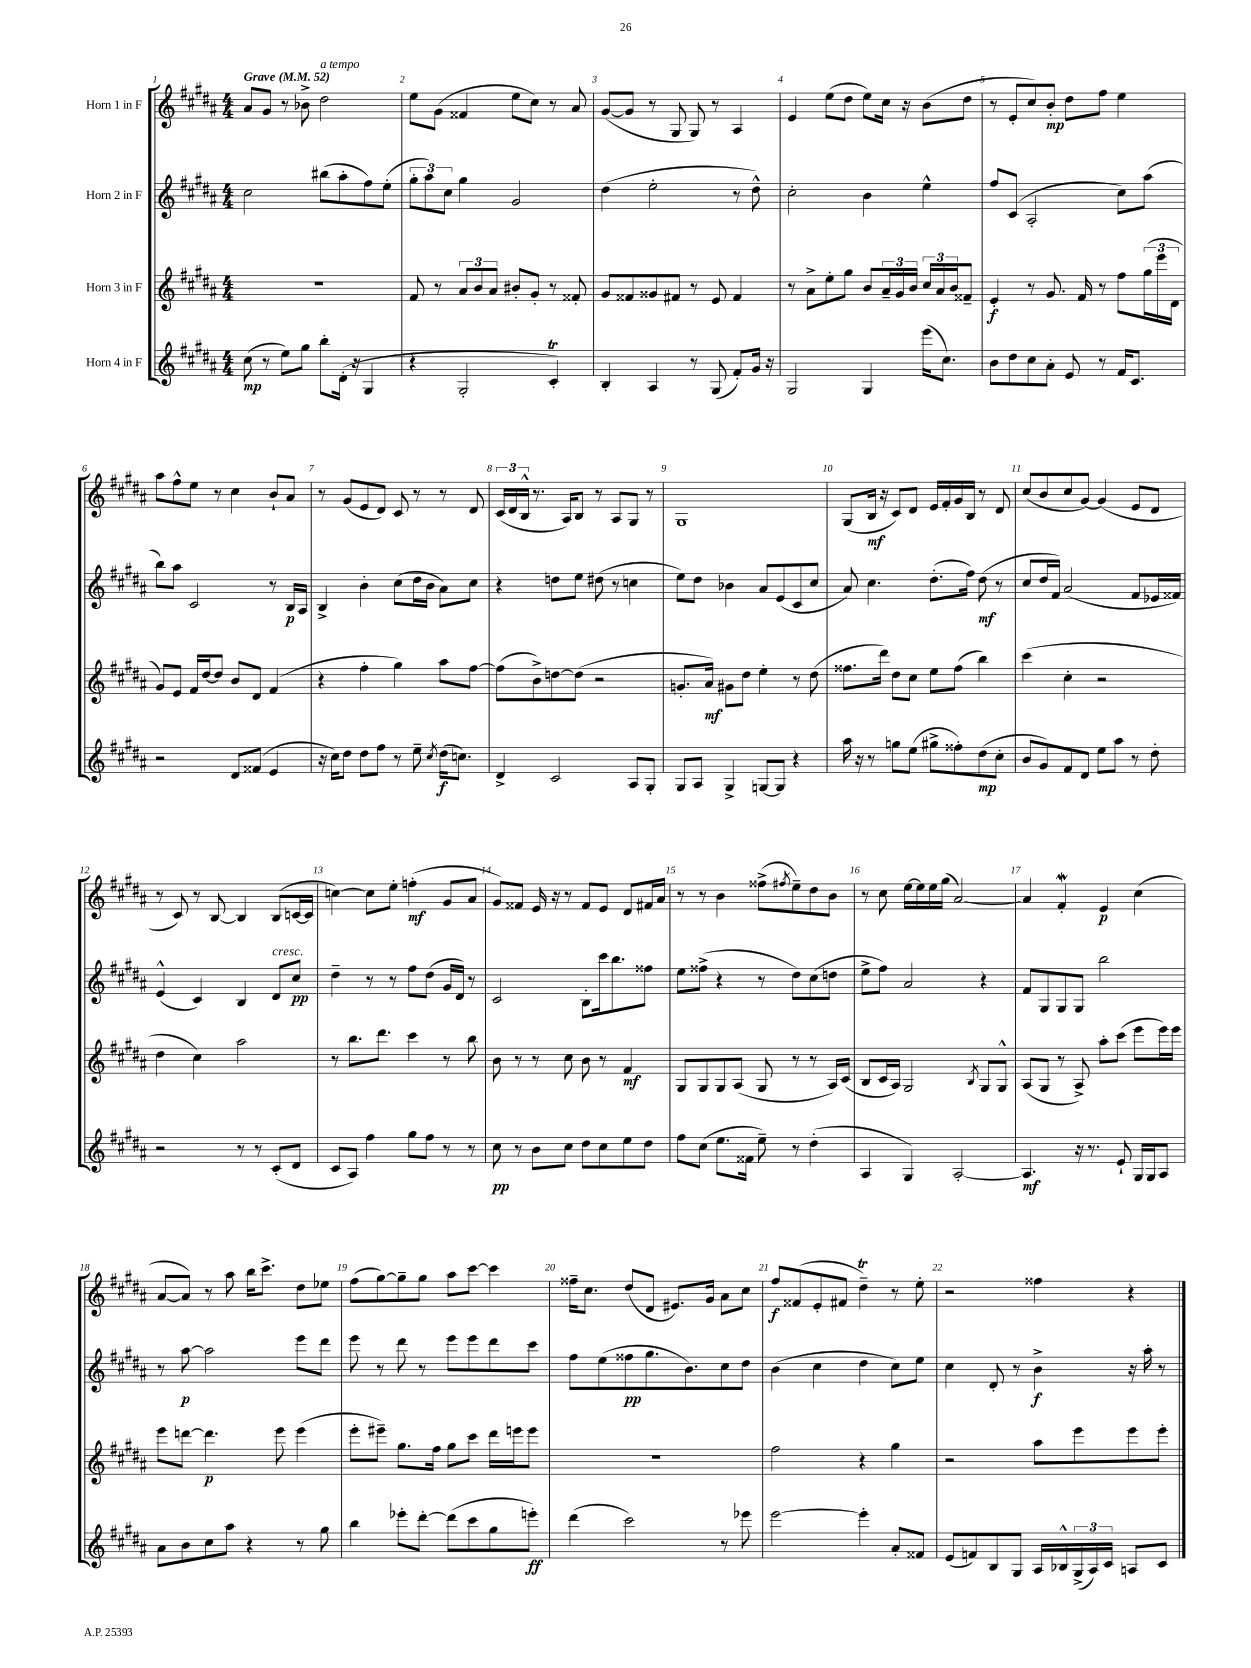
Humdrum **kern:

**kern	**dynam	**kern	**dynam	**kern	**dynam	**kern	**dynam
*part4	*part4	*part3	*part3	*part2	*part2	*part1	*part1
*staff4	*staff4	*staff3	*staff3	*staff2	*staff2	*staff1	*staff1
*I"Horn 4 in F	*	*I"Horn 3 in F	*	*I"Horn 2 in F	*	*I"Horn 1 in F	*
*clefG2	*	*clefG2	*	*clefG2	*	*clefG2	*
*k[f#c#g#d#a#]	*	*k[f#c#g#d#a#]	*	*k[f#c#g#d#a#]	*	*k[f#c#g#d#a#]	*
*M4/4	*	*M4/4	*	*M4/4	*	*M4/4	*
*MM52	*	*MM52	*	*MM52	*	*MM52	*
=1	=1	=1	=1	=1	=1	=1	=1
!	!	!	!	!	!	!LO:TX:a:B:t=Grave	!
(8cc#\	mp	1r	.	2cc#\	.	8a#/L	.
8r	.	.	.	.	.	8g#/J	.
8ee\L)	.	.	.	.	.	8r	.
8gg#\J	.	.	.	.	.	8b-X^\	.
!	!	!	!	!	!	!LO:TX:a:i:t=a tempo	!
8bb'\L	.	.	.	(8bb#X\L	.	2dd#\	.
(16d#'\Jk	.	.	.	8aa#'\	.	.	.
16r	.	.	.	.	.	.	.
4G#/	.	.	.	8ff#\)	.	.	.
.	.	.	.	(8ee'\J	.	.	.
=2	=2	=2	=2	=2	=2	=2	=2
4r	.	8f#/	.	12gg#'\L	.	8ee\L	.
.	.	.	.	12aa#\)	.	.	.
.	.	8r	.	.	.	(8g#\J	.
.	.	.	.	12cc#\J	.	.	.
2G#'/	.	12a#/L	.	4gg#\	.	4f##X/	.
.	.	12b/	.	.	.	.	.
.	.	12a#/J	.	.	.	.	.
.	.	8b#X'/L	.	2g#/	.	8ee\L	.
.	.	8g#'/J	.	.	.	8cc#\J)	.
4c#T'/)	.	8r	.	.	.	8r	.
.	.	8f##X'/	.	.	.	8a#/	.
=3	=3	=3	=3	=3	=3	=3	=3
4B'/	.	8g#/L	.	(4dd#\	.	([8g#/L	.
.	.	8f##X/	.	.	.	8g#/J]	.
4A#/	.	8g##X/	.	2ee'\	.	8r	.
.	.	8f#X/J	.	.	.	8G#/	.
8r	.	8r	.	.	.	8G#/)	.
(8G#/	.	8e/	.	.	.	8r	.
8f#'/L)	.	4f#/	.	8r	.	4A#/	.
16g#/Jk	.	.	.	8dd#^^\)	.	.	.
16r	.	.	.	.	.	.	.
=4	=4	=4	=4	=4	=4	=4	=4
2G#/	.	8r	.	2cc#'\	.	4e/	.
.	.	8a#^\L	.	.	.	.	.
.	.	8ee'\	.	.	.	(8ee\L	.
.	.	8gg#\J	.	.	.	8dd#\J	.
4G#/	.	8b/L	.	4b\	.	8ee\L)	.
.	.	24a#~/L	.	.	.	16cc#\Jk	.
.	.	24g#/	.	.	.	.	.
.	.	.	.	.	.	16r	.
.	.	24b/JJ	.	.	.	.	.
(16eee\KL	.	24cc#/LL	.	4ee^^\	.	(8b\L	.
.	.	24a#/	.	.	.	.	.
8.cc#\J)	.	.	.	.	.	.	.
.	.	24b/J	.	.	.	.	.
.	.	8f##X~/J	.	.	.	8dd#\J	.
=5	=5	=5	=5	=5	=5	=5	=5
8b\L	.	4e'/	f	8ff#/L	.	8r	.
8dd#\	.	.	.	(8c#/J	.	8e'/L	.
8cc#\	.	8r	.	2A#'/	.	8cc#/)	.
8a#'\J	.	8.g#/	.	.	.	8b'/J	mp
8e/	.	.	.	.	.	8dd#\L	.
.	.	16f#/	.	.	.	.	.
8r	.	8r	.	.	.	8ff#\J	.
16f#/KL	.	8ff#\L	.	8cc#\L)	.	4ee\	.
8.c#/J	.	.	.	.	.	.	.
.	.	(24gg#\L	.	(8aa#\J	.	.	.
.	.	24eee\	.	.	.	.	.
.	.	24d#\JJ	.	.	.	.	.
!!LO:LB:g=z
=6	=6	=6	=6	=6	=6	=6	=6
2r	.	8g#/L)	.	8bb\L)	.	8aa#\L	.
.	.	8e/J	.	8aa#\J	.	8ff#^^\	.
.	.	16f#/LL	.	2c#/	.	8ee\J	.
.	.	[16dd#/J	.	.	.	.	.
.	.	8dd#/J]	.	.	.	8r	.
8d#/L	.	8b/L	.	.	.	4cc#\	.
(8f##X/J	.	8d#/J	.	.	.	.	.
4e/	.	(4f#/	.	8r	.	8b`/L	.
.	.	.	.	16B/LL	p	8a#/J	.
.	.	.	.	16A#/JJ	.	.	.
=7	=7	=7	=7	=7	=7	=7	=7
16r	.	4r	.	4B^/	.	8r	.
16cc#\KL)	.	.	.	.	.	.	.
8dd#\J	.	.	.	.	.	(8g#/L	.
8dd#\L	.	4ff#'\	.	4b'\	.	8e/	.
8ff#\J	.	.	.	.	.	8d#/J)	.
8r	.	4gg#\)	.	(8cc#\L	.	8c#/	.
8ee~\	.	.	.	16dd#\L	.	8r	.
.	.	.	.	16b\JJ	.	.	.
8qcc#/	.	.	.	.	.	.	.
(16dd#\KL	f	8aa#\L	.	8a#\L)	.	8r	.
8.ccn\J)	.	.	.	.	.	.	.
.	.	[8ff#\J	.	8cc#\J	.	8d#/	.
=8	=8	=8	=8	=8	=8	=8	=8
4d#^/	.	(8ff#\L]	.	4r	.	(24c#/LL	.
.	.	.	.	.	.	24d#/	.
.	.	.	.	.	.	24B^^/JJ	.
.	.	8b^\)	.	.	.	8.r	.
2c#/	.	[8ddn\	.	8ddn\L	.	.	.
.	.	.	.	.	.	16A#/KL)	.
.	.	(8dd\J]	.	8ee\J	.	8B/J	.
.	.	2r	.	(8dd#X\	.	8r	.
.	.	.	.	8r	.	8A#/L	.
8A#/L	.	.	.	4ccn\	.	8G#/J	.
8G#'/J	.	.	.	.	.	8r	.
=9	=9	=9	=9	=9	=9	=9	=9
8G#/L	.	8.gn'/L	.	8ee\L)	.	1G#	.
8A#/J	.	.	.	8dd#\J	.	.	.
.	.	16a#/Jk)	mf	.	.	.	.
4G#^/	.	8g#X\L	.	4b-X\	.	.	.
.	.	8dd#\J	.	.	.	.	.
[8Gn/L	.	4ee'\	.	8a#/L	.	.	.
8G/J]	.	.	.	(8e/	.	.	.
4r	.	8r	.	8c#/	.	.	.
.	.	(8dd#\	.	8cc#/J	.	.	.
=10	=10	=10	=10	=10	=10	=10	=10
16aa#\	.	8.ff##X\L	.	8a#/)	.	(8G#/L	.
16r	.	.	.	.	.	.	.
8r	.	.	.	4.cc#\	.	16B/Jk	mf
.	.	16ddd#\Jk)	.	.	.	16r	.
8ggn\L	.	8dd#\L	.	.	.	8c#/L)	.
(8ee\J	.	8cc#\J	.	.	.	8d#/J	.
8gg#X^\L	.	8ee\L	.	(8.dd#'\L	.	16e/LL	.
.	.	.	.	.	.	16f#'/	.
8ff##X'\)	.	(8ff##\J	.	.	.	16g#/	.
.	.	.	.	16ff#\Jk)	.	16B/JJ	.
(8dd#\	mp	4bb\)	.	(8dd#\	mf	8r	.
8cc#'\J	.	.	.	8r	.	8d#/	.
=11	=11	=11	=11	=11	=11	=11	=11
8b/L	.	(4ccc#\	.	8cc#/L	.	(8cc#/L	.
8g#/)	.	.	.	16dd#/L	.	8b/	.
.	.	.	.	16f#/JJ)	.	.	.
8f#/	.	4cc#'\	.	(2a#/	.	8cc#/	.
8d#/J	.	.	.	.	.	[8g#/J)	.
8ee\L	.	2r	.	.	.	(4g#/]	.
8aa#\J	.	.	.	.	.	.	.
8r	.	.	.	8f#/L	.	8e/L	.
8dd#'\	.	.	.	16e-X/L	.	8d#/J	.
.	.	.	.	16f##X/JJ)	.	.	.
!!LO:LB:g=z
=12	=12	=12	=12	=12	=12	=12	=12
2r	.	4dd#\	.	(4e^^/	.	8r	.
.	.	.	.	.	.	8c#/)	.
.	.	4cc#\)	.	4c#/)	.	8r	.
.	.	.	.	.	.	[8B/	.
8r	.	2aa#\	.	4B/	.	4B/]	.
8r	.	.	.	.	.	.	.
!	!	!	!	!LO:TX:a:i:t=cresc.	!	!	!
(8c#'/L	.	.	.	8d#/L	.	(8B/L	.
8d#/J	.	.	.	8cc#/J	pp	[16cn/L	.
.	.	.	.	.	.	16c/JJ]	.
=13	=13	=13	=13	=13	=13	=13	=13
8c#/L	.	8r	.	4dd#~\	.	[4ccn\)	.
8A#/J)	.	8.bb\L	.	.	.	.	.
4ff#\	.	.	.	8r	.	8cc\L]	.
.	.	8.ddd#\J	.	.	.	.	.
.	.	.	.	8r	.	8ee'\J	.
8gg#\L	.	4ccc#\	.	8ff#\L	.	(4ffn'\	mf
8ff#\J	.	.	.	(8dd#\J	.	.	.
8r	.	8r	.	16g#/LL	.	8g#/L	.
.	.	.	.	16d#/JJ)	.	.	.
8r	.	8bb\	.	8r	.	8a#/J	.
=14	=14	=14	=14	=14	=14	=14	=14
8cc#\	pp	8b\	.	2c#/	.	8g#/L)	.
8r	.	8r	.	.	.	8f##X/J	.
8b\L	.	8r	.	.	.	16e/	.
.	.	.	.	.	.	16r	.
8cc#\J	.	8cc#\	.	.	.	8r	.
8dd#\L	.	8b\	.	8B'\L	.	8f##/L	.
8cc#\	.	8r	.	16ccc#\k	.	8e/J	.
.	.	.	.	8.bb\	.	.	.
8ee\	.	4f#/	mf	.	.	8d#/L	.
8dd#\J	.	.	.	8ff##X\J	.	16f#X/L	.
.	.	.	.	.	.	16a#/JJ	.
=15	=15	=15	=15	=15	=15	=15	=15
8ff#\L	.	8G#/L	.	8ee\L	.	8r	.
(8cc#\J	.	8G#/	.	(8ff##X^\J	.	8r	.
8.ee\L	.	8G#/	.	4r	.	4b\	.
.	.	(8A#/J	.	.	.	.	.
16f##X\Jk	.	.	.	.	.	.	.
8ee~\)	.	8G#/	.	8r	.	(8ff##X^\L	.
.	.	.	.	.	.	8qff#X/	.
8r	.	8r	.	8dd#\L)	.	8ee~\)	.
(4dd#'\	.	8r	.	(8cc#\	.	8dd#\	.
.	.	16A#/LL)	.	8ddn\J	.	8b\J	.
.	.	(16c#/JJ	.	.	.	.	.
=16	=16	=16	=16	=16	=16	=16	=16
4A#/	.	8B/L	.	8ee^\L	.	8r	.
.	.	16c#/L	.	8ff#\J)	.	8cc#\	.
.	.	16A#/JJ)	.	.	.	.	.
4G#/)	.	2G#/	.	2a#/	.	[16ee\LL	.
.	.	.	.	.	.	16ee\]	.
.	.	.	.	.	.	16ee\	.
.	.	.	.	.	.	(16gg#\JJ	.
[2A#'/	.	.	.	.	.	[2a#/)	.
.	.	8qB/	.	.	.	.	.
.	.	8G#/L	.	4r	.	.	.
.	.	8G#^^/J	.	.	.	.	.
=17	=17	=17	=17	=17	=17	=17	=17
4.A#/]	mf	(8A#/L	.	8f#/L	.	4a#/]	.
.	.	8G#/J	.	8G#/	.	.	.
.	.	8r	.	8G#/	.	4f#W'/	.
16r	.	8A#^/)	.	8G#/J	.	.	.
8.r	.	.	.	.	.	.	.
.	.	8aa#'\L	.	2bb\	.	4e/	p
8e`/	.	(8ccc#\J	.	.	.	.	.
16G#/LL	.	8eee\L	.	.	.	(4cc#\	.
16G#/J	.	.	.	.	.	.	.
8A#/J	.	16eee\L)	.	.	.	.	.
.	.	16eee\JJ	.	.	.	.	.
!!LO:LB:g=z
=18	=18	=18	=18	=18	=18	=18	=18
8a#\L	.	8eee\L	.	8r	.	[8a#/L	.
8b\	.	[8dddn\J	.	[8aa#\	p	8a#/J])	.
8cc#\	.	4.ddd\]	p	2aa#\]	.	8r	.
8aa#\J	.	.	.	.	.	8aa#\	.
4r	.	.	.	.	.	16bb\KL	.
.	.	.	.	.	.	8.ccc#^\J	.
.	.	8eee\	.	.	.	.	.
8r	.	(4eee\	.	8eee\L	.	8dd#\L	.
8gg#\	.	.	.	8ddd#\J	.	8ee-X\J	.
=19	=19	=19	=19	=19	=19	=19	=19
4bb\	.	8eee'\L	.	8eee\	.	(8ff#\L	.
.	.	8eee#X~\J)	.	8r	.	[8gg#\)	.
8eee-X'\L	.	8.gg#\L	.	8ddd#\	.	8gg#~\]	.
[8ddd#'\J	.	.	.	8r	.	8gg#\J	.
.	.	16ff#\Jk	.	.	.	.	.
(8ddd#\L]	.	8gg#\L	.	8eee\L	.	8aa#\L	.
8ccc#\	.	8ccc#\J	.	8eee\	.	[8ccc#\J	.
8gg#\	.	16ddd#\LL	.	8ddd#\	.	4ccc#\]	.
.	.	16eeen\J	.	.	.	.	.
8eeen'\J)	ff	8eee\J	.	8ccc#\J	.	.	.
=20	=20	=20	=20	=20	=20	=20	=20
(4ddd#\	.	1r	.	8ff#\L	.	16ff##X~\KL	.
.	.	.	.	.	.	8.cc#\J	.
.	.	.	.	(8ee\	.	.	.
2ccc#\)	.	.	.	8ff##X\	pp	(8dd#/L	.
.	.	.	.	8.gg#\	.	8d#/J	.
.	.	.	.	.	.	8.e#X/L)	.
.	.	.	.	8.b\)	.	.	.
.	.	.	.	.	.	16g#/Jk	.
8r	.	.	.	8cc#\	.	8a#\L	.
8eee-X\	.	.	.	8dd#\J	.	8cc#\J	.
=21	=21	=21	=21	=21	=21	=21	=21
[2eee\	.	2ff#\	.	(4b\	.	8ff#/L	f
.	.	.	.	.	.	(8f##X/	.
.	.	.	.	4cc#\	.	8e'/	.
.	.	.	.	.	.	8f#X/J	.
4eee'\]	.	4r	.	4dd#\	.	4dd#t~\)	.
8a#'/L	.	4gg#\	.	8cc#\L)	.	8r	.
8f##X/J	.	.	.	8ee\J	.	8ee'\	.
=22	=22	=22	=22	=22	=22	=22	=22
(8e/L	.	2r	.	4cc#\	.	2r	.
8fn/)	.	.	.	.	.	.	.
8B/	.	.	.	8d#'/	.	.	.
8G#/J	.	.	.	8r	.	.	.
16A#/LL	.	8aa#\L	.	4b^\	f	4ff##X\	.
16B-X^^/	.	.	.	.	.	.	.
(24G#^/	.	8eee\	.	.	.	.	.
24A#/)	.	.	.	.	.	.	.
24c#/JJ	.	.	.	.	.	.	.
8An/L	.	8eee\	.	16r	.	4r	.
.	.	.	.	16aa#'\	.	.	.
8c#/J	.	8eee'\J	.	8r	.	.	.
==	==	==	==	==	==	==	==
*-	*-	*-	*-	*-	*-	*-	*-
